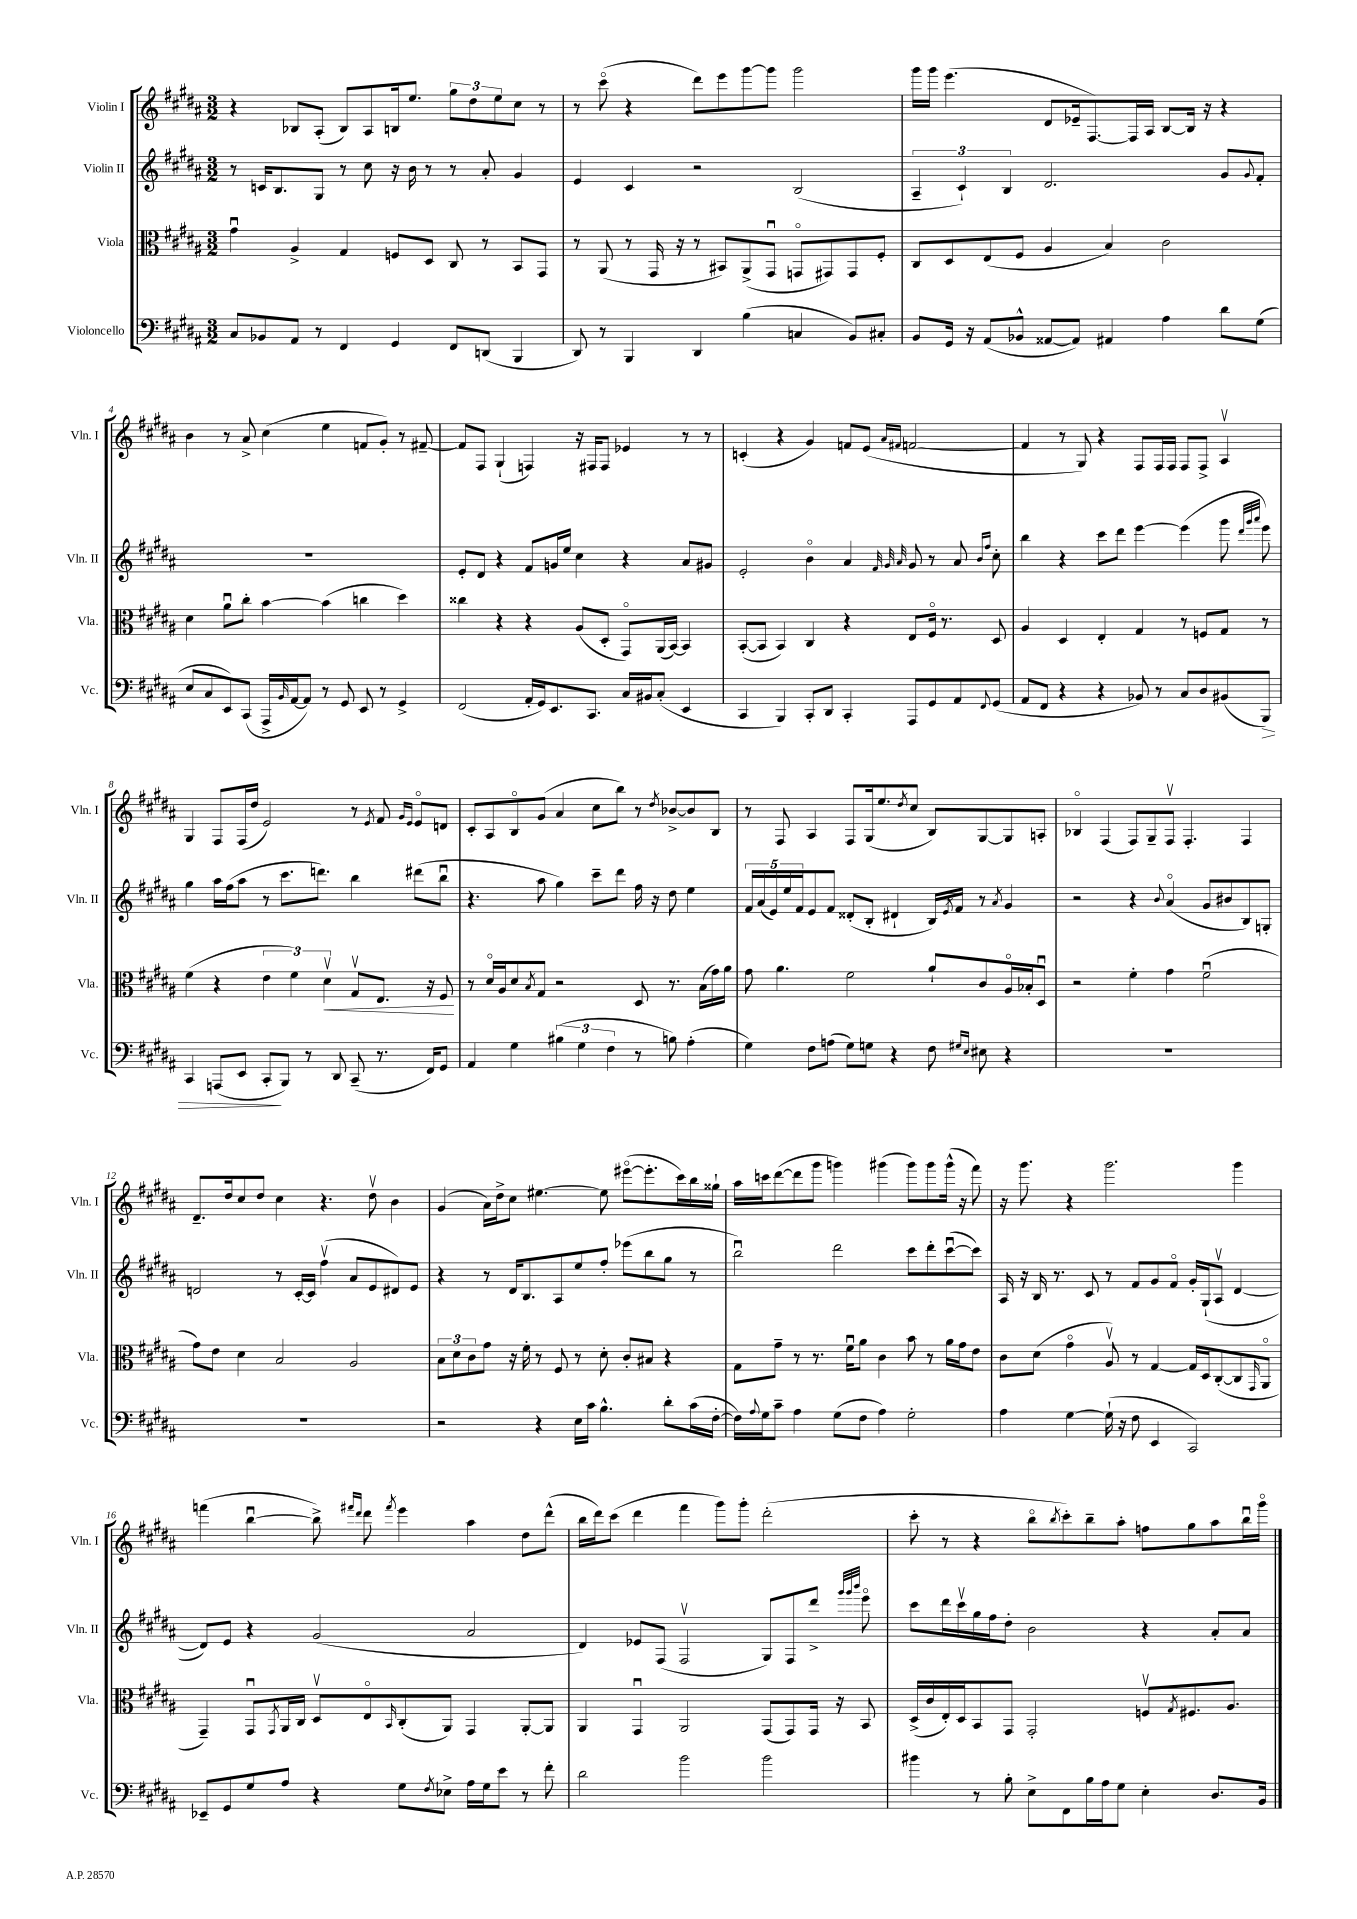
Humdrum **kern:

**kern	**kern	**kern	**kern
*staff4	*staff3	*staff2	*staff1
*clefF4	*clefC3	*clefG2	*clefG2
*k[f#c#g#d#a#]	*k[f#c#g#d#a#]	*k[f#c#g#d#a#]	*k[f#c#g#d#a#]
*M3/2	*M3/2	*M3/2	*M3/2
8C#	4g#u	8r	4r
8BB-	.	16c	.
.	.	8.B	.
8AA#	4A#^	.	8B-
8r	.	8G#	(8A#'
4FF#	4G#	8r	8B-)
.	.	8cc#	8A#
4GG#	8F	16r	16B
.	.	16b	8.ee
.	8D#	8r	.
8FF#	8C#	8r	12gg#
.	.	.	12dd#
(8DD	8r	8a#'	.
.	.	.	12ee
4BBB	8BB	4g#	8cc#
.	8GG#	.	8r
=	=	=	=
8DD#)	8r	4e	8r
8r	(8AA#	.	(8ccc#o
4BBB	8r	4c#	4r
.	16GG#	.	.
.	16r	.	.
4DD#	8r	2r	8ddd#)
.	8BB#)	.	8eee
(4B	(8AA#^	.	[8ggg#
.	8GG#u	.	8ggg#]
4C	8GGo	(2B	2ggg#
.	8GG#)	.	.
8BB)	8GG#	.	.
8C#'	8F#'	.	.
=	=	=	=
8BB	8C#	6A#~	16ggg#
.	.	.	16ggg#
16GG#	8D#	.	(4.eee
.	.	6c#`)	.
16r	.	.	.
(8AA#	(8E	.	.
.	.	6B	.
8BB-^^	8F#	.	.
[8AA##	4A#	2.d#	8d#
8AA##])	.	.	16e-~
.	.	.	[8.F#)
4AA#	4B)	.	.
.	.	.	16F#]
.	.	.	16A#
4A#	2c#	.	[8B
.	.	.	16B]
.	.	.	16r
8d#	.	8g#	4r
.	.	8qqg#	.
(8G#	.	8f#'	.
=	=	=	=
8E	4d#	1.r	4b
8C#	.	.	.
8EE)	8a#u	.	8r
(8CC#	8cc#'	.	8a#^
16AAA#^	[4b	.	(4cc#
16qqBB	.	.	.
[16AA#	.	.	.
8AA#])	.	.	.
8r	(4b]	.	4ee
8GG#	.	.	.
8EE	4cc	.	8f
8r	.	.	8g#')
4GG#^	4dd#)	.	8r
.	.	.	[8f#~
=	=	=	=
(2FF#	4cc##	8e'	8f#]
.	.	8d#	8F#
.	4r	4r	(4G#`
16AA#'	4r	8f#	4F)
16GG#)	.	.	.
8.EE	.	16g	.
.	.	16ee	.
.	(8A#	4cc#	16r
8.CC#	.	.	16F#
.	8D#'	.	8F#
16C#	8GG#o)	4r	4e-
16BB#	.	.	.
(8C#'	(16AA#	.	.
.	[16BB)	.	.
4EE	4BB]	8a#	8r
.	.	8g#	8r
=	=	=	=
4CC#	([8BB'	2e'	(4c'
.	8BB]	.	.
4BBB)	4BB)	.	4r
8CC#'	4C#	4bo	4g#)
8DD#	.	.	.
4CC#'	4r	4a#	8f
.	.	.	(8e
.	.	32qqf#	.
.	.	32qqg#	16qqa#
.	.	32qqa#	16qqf#
8AAA#	8E	8g#	[2f
8GG#	16F#o	8r	.
.	8.r	.	.
8AA#	.	8a#	.
.	.	16qqb	.
8qqFF#	.	16qqff#	.
(8GG#	8D#	8cc#'	.
=	=	=	=
8AA#	4A#	4bb	4f]
8FF#	.	.	.
4r	4D#	4r	8r
.	.	.	8G#)
4r	4E'	8ccc#	4r
.	.	8ddd#	.
8BB-)	4G#	[4eee	8F#
8r	.	.	16F#
.	.	.	16F#
8C#	8r	(4eee]	8F#
8D#	8F	.	8F#^
(8BB#	8G#	8ggg#	4A#v
.	.	32qqddd#	.
.	.	32qqggg#	.
.	.	32qqaaa#	.
8BBB)	8r	8eee)	.
=	=	=	=
4CC#	(4f#	4gg#	4G#
(8AAA	4r	16aa#	8F#
.	.	(16ff#	.
8EE	.	8aa#	(16F#
.	.	.	16dd#
8CC#'	6e	8r	2e)
8BBB)	.	8.ccc#	.
.	6f#)	.	.
8r	.	.	.
.	.	8.ddd)	.
.	6d#v	.	.
8DD#	.	.	.
(8CC#~	8G#v	4bb	8r
.	.	.	8qe
8.r	8.E	.	8f#
.	.	.	16qqg#
.	.	.	16qqe
.	.	(8ddd#	8eo
16FF#)	16r	.	.
8GG#	8F#	8bbu	8d
=	=	=	=
4AA#	8r	4.r	8c#'
.	16d#o	.	8A#
.	16A#	.	.
4G#	8d#	.	8Bo
.	8qB	.	.
.	8G#	8aa#	(8g#
(6B#	2r	4gg#)	4a#
6G#	.	.	.
.	.	8ccc#~	8cc#
6F#	.	.	.
.	.	8ddd#	8bb)
8r	8D#	16ff#	8r
.	.	16r	.
.	.	.	8qdd#
8B)	8.r	8dd#	[8b-^
(4A#'	.	4ee	8b-]
.	(16B	.	.
.	16g#)	.	8B
.	16a#	.	.
=	=	=	=
4G#)	8g#	20f#	8r
.	.	(20a#	.
.	.	20e)	.
.	4.a#	.	8F#
.	.	20ee	.
.	.	20f#	.
8F#	.	8e	4A#
(8A	.	8f#	.
8G#)	2f#	(8d##'	8F#
8G	.	8B'	(16G#
.	.	.	8.ee
4r	.	4d#`	.
.	.	.	8qdd#
.	.	.	8cc#
8F#	8a#`	16B)	8B)
.	.	8qe	.
.	.	16f#	.
16qqG#	.	.	.
16qqE	.	.	.
8E#	8c#	8r	[8G#
.	.	8qa#	.
4r	16A#o	4g#	8G#]
.	16B-'	.	.
.	8D#u	.	8A'
=	=	=	=
1.r	2r	2r	4B-o
.	.	.	(4F#
.	4f#'	4r	8F#)
.	.	.	8G#~
.	.	8qqb	.
.	4g#	(4a#o	8F#v
.	.	.	4.F#'
.	(2f#u	8g#	.
.	.	8b#	.
.	.	8B)	4F#
.	.	8G'	.
=	=	=	=
1.r	8g#)	2d	8.d#~
.	8e	.	.
.	.	.	16dd#
.	4d#	.	8cc#
.	.	.	8dd#
.	2B	8r	4cc#
.	.	[16c#'	.
.	.	16c#]	.
.	.	(4ff#v	4.r
.	2A#	8a#	.
.	.	8e	8dd#v
.	.	8d#)	4b
.	.	8e	.
=	=	=	=
2r	12B	4r	(4g#
.	12d#	.	.
.	12c#	.	.
.	8g#	8r	16a#)
.	.	.	16dd#^
.	16r	16d#	8cc#
.	16f#'	8.B	.
4r	8r	.	[4.ee#
.	8F#	8A#	.
16E	8r	8ee	.
16c#	.	.	.
4.B^^	8d#'	8ff#'	8ee#]
.	8c#'	(8eee-	([8eee#o
.	8B#	8bb	8.eee#']
8d#'	4r	8gg#	.
.	.	.	16ccc#)
(16c#	.	8r	16bb
[16F#'	.	.	16gg##`
=	=	=	=
16F#])	8G#	2bbu)	16aa#
8qqA#	.	.	.
16G#	.	.	16ccc
8c#~	8g#~	.	([8ddd#
4A#	8r	.	8ddd#]
.	8.r	.	8ggg#
(8G#	.	2ddd#	4ggg)
.	16f#u	.	.
8F#	8a#	.	.
4A#)	4c#	.	(4ggg#
2G#'	8b	8ccc#	8ggg#)
.	8r	8ddd#'	8ggg#
.	16a#	([8ccc#u	(16ggg#^^
.	16g#	.	16r
.	8e	8ccc#])	8fff#)
=	=	=	=
4A#	8c#	16A#	16r
.	.	16r	8.ggg#
.	(8d#	16B	.
.	.	8.r	.
[4G#	4g#o	.	4r
.	.	8c#	.
(16G#`]	8A#v)	8r	2.ggg#
16r	.	.	.
8F#	8r	8f#	.
4EE	[4G#	8g#	.
.	.	8f#o	.
2CC#)	16G#]	16g#'	.
.	16D#	(16G#`	.
.	([8C#'	8A#v	.
.	8C#]	[4d#	4ggg#
.	16qqGG#	.	.
.	8AA#o	.	.
=	=	=	=
8EE-~	4GG#~)	8d#])	(4fff
8GG#	.	8e	.
8G#	8GG#u	4r	[4bbu
.	8qGG#	.	.
8A#	16AA#	.	.
.	16C#	.	.
4r	8D#v	(2g#	8bb^])
.	.	.	16qqfff#
.	.	.	16qqddd#
.	8Eo	.	8ddd#
.	16qqBB	.	8qfff#
8G#	(8C#'	.	4eee
8qF#	.	.	.
8E-^	8AA#)	.	.
16A#	4GG#	2a#	4aa#
16G#	.	.	.
8e	.	.	.
8r	[8AA#'	.	8dd#
8f#'	8AA#]	.	(8ddd#^^
=	=	=	=
2d#	4AA#	4d#)	16bb
.	.	.	16ddd#)
.	.	.	(8ccc#
.	4GG#u	8e-	4ddd#
.	.	(8F#	.
2b	2AA#	2F#v	4fff#
.	.	.	8ggg#)
.	.	.	8ggg#'
2b	(8GG#	8G#)	(2ddd#'
.	8GG#)	8F#	.
.	16GG#	8ddd#^	.
.	16r	.	.
.	.	32qqggg#	.
.	.	32qqggg#	.
.	.	32qqbbb	.
.	8BB	8eeeo	.
=	=	=	=
4b#	(16D#^	8ccc#	8ccc#'
.	16c#	.	.
.	16E')	16ddd#	8r
.	16D#	16ccc#v	.
8r	8BB	16gg#	4r
.	.	16ff#	.
8B'	8GG#	8dd#'	.
8E^	2GG#'	2b	8bbo
.	.	.	8qbb
8FF#	.	.	8ccc#')
16B	.	.	8bb~
16A#	.	.	.
8G#	.	.	8aa#'
4E'	8Fv	4r	8ff
.	8qG#	.	.
.	8.F#	.	8gg#
8.D#	.	8a#'	8aa#
.	8.A#	.	.
.	.	8a#	16bbu
16BB	.	.	16ggg#o
==	==	==	==
*-	*-	*-	*-
